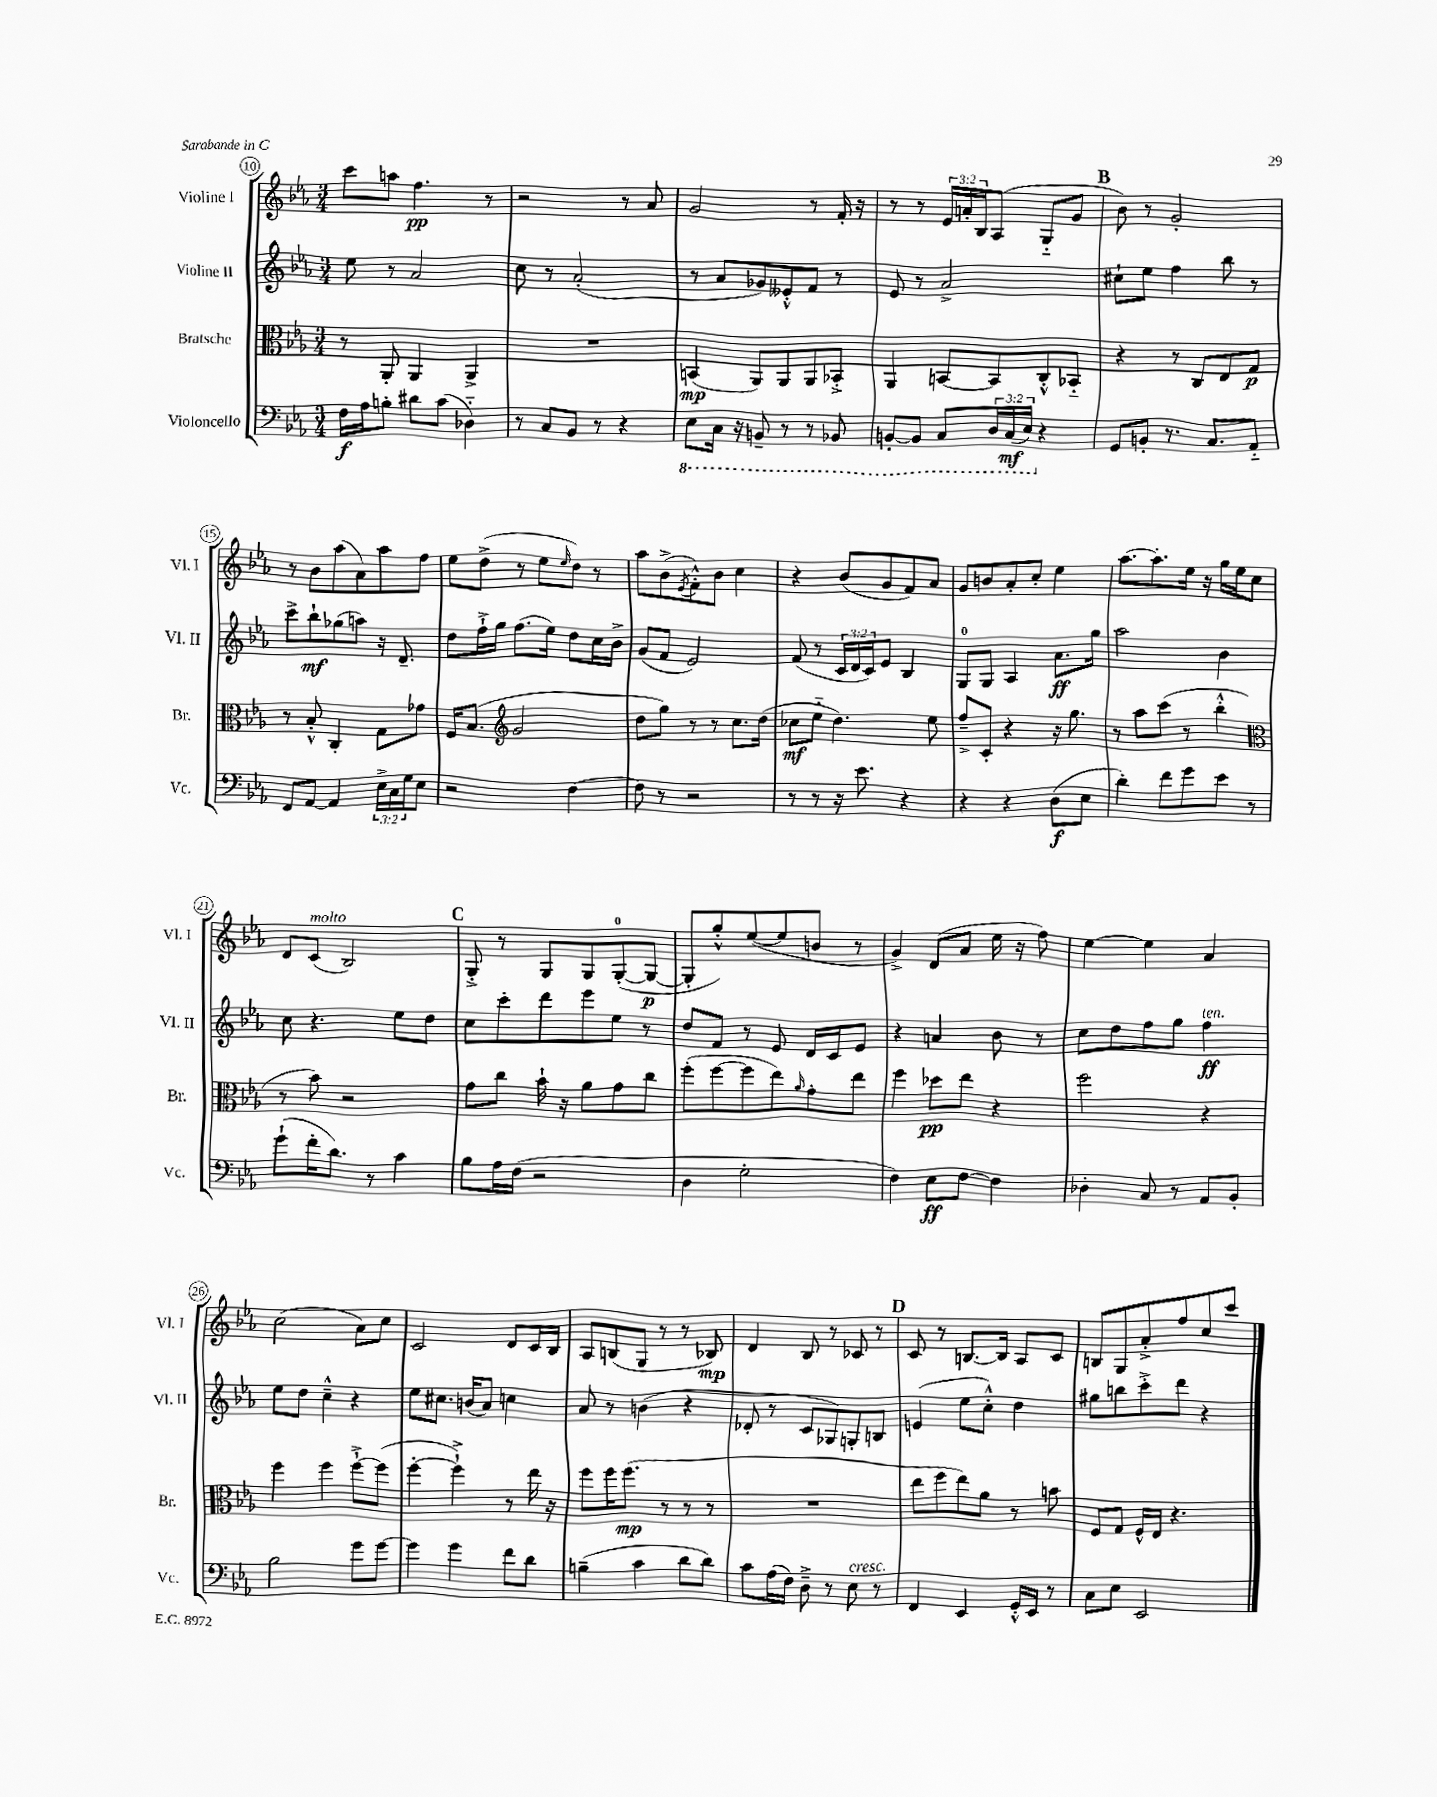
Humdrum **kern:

**kern	**dynam	**kern	**dynam	**kern	**dynam	**kern	**dynam
*part4	*part4	*part3	*part3	*part2	*part2	*part1	*part1
*staff4	*staff4	*staff3	*staff3	*staff2	*staff2	*staff1	*staff1
*I"Violoncello	*	*I"Bratsche	*	*I"Violine II	*	*I"Violine I	*
*I'Vc.	*	*I'Br.	*	*I'Vl. II	*	*I'Vl. I	*
*clefF4	*	*clefC3	*	*clefG2	*	*clefG2	*
*k[b-e-a-]	*	*k[b-e-a-]	*	*k[b-e-a-]	*	*k[b-e-a-]	*
*M3/4	*	*M3/4	*	*M3/4	*	*M3/4	*
=10	=10	=10	=10	=10	=10	=10	=10
16F\LL	f	8r	.	8ee-\	.	8ccc\L	.
16A-\J	.	.	.	.	.	.	.
8Bn'\J	.	8AA-'/	.	8r	.	8aan\J	.
8d#X\L	.	4AA-/	.	2a-/	.	4.ff\	pp
(8c\J	.	.	.	.	.	.	.
4D-X\)	.	4AA-^/	.	.	.	.	.
.	.	.	.	.	.	8r	.
=11	=11	=11	=11	=11	=11	=11	=11
8r	.	2.r	.	8cc\	.	2r	.
8C/L	.	.	.	8r	.	.	.
8BB-/J	.	.	.	(2a-'/	.	.	.
8r	.	.	.	.	.	.	.
4r	.	.	.	.	.	8r	.
.	.	.	.	.	.	8a-/	.
=12	=12	=12	=12	=12	=12	=12	=12
*8ba	*	*	*	*	*	*	*
8EE-\L	.	(4BBn/	mp	8r	.	2g/	.
16CC\Jk	.	.	.	8a-/L	.	.	.
16r	.	.	.	.	.	.	.
8BBBn~/	.	8AA-/L)	.	8g-X/)	.	.	.
8r	.	8AA-/	.	8e--X'^^/	.	.	.
8r	.	8AA-/	.	8f/J	.	8r	.
8BBB-X/	.	8BB-X'^/J	.	8r	.	16f'/	.
.	.	.	.	.	.	16r	.
=13	=13	=13	=13	=13	=13	=13	=13
[8BBBn'/L	.	4AA-/	.	8e-/	.	8r	.
8BBB/J]	.	.	.	8r	.	8r	.
8CC/L	.	[8BBn/L	.	2a-^/	.	24e-/LL	.
.	.	.	.	.	.	24an'/	.
.	.	.	.	.	.	24B-/J	.
24DD/L	.	8BB/]	.	.	.	(8A-/J	.
(24CC/	mf	.	.	.	.	.	.
24EE-/JJ)	.	.	.	.	.	.	.
*X8ba	*	*	*	*	*	*	*
4r	.	8C'^^/	.	.	.	8G/L	.
.	.	8BB-X/J	.	.	.	8g/J	.
!!LO:REH:place=s1:t=B
=14	=14	=14	=14	=14	=14	=14	=14
8GG/L	.	4r	.	8cc#X`\L	.	8b-\)	.
8BBn'/J	.	.	.	8ee-\J	.	8r	.
8.r	.	8r	.	4ff\	.	2g'/	.
.	.	8C/L	.	.	.	.	.
8.C/L	.	.	.	.	.	.	.
.	.	8E-/	.	8bb-\	.	.	.
8AA-/J	.	8G/J	p	8r	.	.	.
!!LO:LB:g=z
=15	=15	=15	=15	=15	=15	=15	=15
8FF/L	.	8r	.	8ccc^\L	.	8r	.
[8AA-/J	.	8B-'^^/	.	8bb-`\	mf	8b-\L	.
4AA-/]	.	4C'/	.	(8gg-X\	.	(8aa-\	.
.	.	.	.	8aan\J)	.	8a-\)	.
24E-^\LL	.	8G\L	.	16r	.	8aa-\	.
24C\	.	.	.	.	.	.	.
.	.	.	.	8.d~/	.	.	.
24G\J	.	.	.	.	.	.	.
8E-\J	.	8g-X\J	.	.	.	8ff\J	.
=16	=16	=16	=16	=16	=16	=16	=16
2r	.	16F/KL	.	8dd\L	.	8ee-\L	.
.	.	(8.B-/J	.	.	.	.	.
.	.	.	.	16ff`^\L	.	(8dd^\J	.
.	.	.	.	16gg\JJ	.	.	.
*	*	*clefG2	*	*	*	*	*
.	.	2g/	.	(8.ff\L	.	8r	.
.	.	.	.	.	.	8ee-\L	.
.	.	.	.	16ee-\Jk)	.	.	.
.	.	.	.	.	.	16qqee-/	.
[4F\	.	.	.	8dd\L	.	8dd\J)	.
.	.	.	.	16cc\L	.	8r	.
.	.	.	.	16b-^\JJ	.	.	.
=17	=17	=17	=17	=17	=17	=17	=17
8F\]	.	8dd\L	.	(8g/L	.	8aa-\L	.
8r	.	8gg\J)	.	8f/J	.	(8b-^\	.
.	.	.	.	.	.	8qe-/	.
2r	.	8r	.	2e-/)	.	8f'^^\)	.
.	.	8r	.	.	.	8b-\J	.
.	.	8.cc\L	.	.	.	4cc\	.
.	.	(16dd\Jk	.	.	.	.	.
=18	=18	=18	=18	=18	=18	=18	=18
8r	.	8cc-X\L	mf	(8f/	.	4r	.
8r	.	8ee-\J	.	8r	.	.	.
16r	.	4.dd\)	.	24c/LL	.	(8b-/L	.
.	.	.	.	24d/	.	.	.
8.e-\	.	.	.	.	.	.	.
.	.	.	.	24c/J)	.	.	.
.	.	.	.	8e-/J	.	8g/	.
4r	.	.	.	4B-/	.	8f/)	.
.	.	8ee-\	.	.	.	8a-/J	.
=19	=19	=19	=19	=19	=19	=19	=19
4r	.	8ff~^/L	.	8G/L	.	8g/L	.
.	.	8c'/J	.	8G/J	.	8bn/	.
4r	.	4r	.	4A-/	.	8a-'/	.
.	.	.	.	.	.	8cc'/J	.
(8D\L	f	16r	.	8.a-\L	ff	4ee-\	.
.	.	8.gg\	.	.	.	.	.
8E-\J	.	.	.	.	.	.	.
.	.	.	.	16gg\Jk	.	.	.
=20	=20	=20	=20	=20	=20	=20	=20
4d'\)	.	8r	.	2aa-\	.	[8.aa-\L	.
.	.	8aa-\L	.	.	.	.	.
.	.	.	.	.	.	8.aa-'\]	.
8f\L	.	(8ccc\J	.	.	.	.	.
8g\	.	8r	.	.	.	16ee-\Jk	.
.	.	.	.	.	.	16r	.
8e-\J	.	4bb-'^^\	.	4b-\	.	16gg\LL	.
.	.	.	.	.	.	16ee-\J	.
8r	.	.	.	.	.	8cc\J	.
!!LO:LB:g=z
=21	=21	=21	=21	=21	=21	=21	=21
*	*	*clefC3	*	*	*	*	*
(8g`\L	.	8r	.	8cc\	.	8d/L	.
!	!	!	!	!	!	!LO:TX:a:i:t=molto	!
16f'\K	.	8b-\)	.	4.r	.	(8c/J	.
8.d\J)	.	.	.	.	.	.	.
.	.	2r	.	.	.	2B-/)	.
8r	.	.	.	.	.	.	.
4c\	.	.	.	8ee-\L	.	.	.
.	.	.	.	8dd\J	.	.	.
!!LO:REH:place=s1:t=C
=22	=22	=22	=22	=22	=22	=22	=22
8B-\L	.	8g\L	.	8cc\L	.	8G'^/	.
16A-\L	.	8cc\J	.	8ccc'\	.	8r	.
(16F\JJ	.	.	.	.	.	.	.
2r	.	16b-`\	.	8ddd\	.	8G/L	.
.	.	16r	.	.	.	.	.
.	.	8a-\L	.	8eee-\	.	8G/	.
.	.	8g\	.	8ee-\J	.	([8G'/	.
.	.	8cc\J	.	8r	.	8G/J_	p
=23	=23	=23	=23	=23	=23	=23	=23
4D\	.	(8ff'\L	.	8dd/L	.	8G'/L]	.
.	.	[8ff\	.	8f/J	.	8gg'^^/)	.
2G'\	.	8ff\]	.	8r	.	([8ee-/	.
.	.	8ee-\)	.	8e-/	.	8ee-/]	.
.	.	16qqa-/	.	.	.	.	.
.	.	8g'\	.	16d/LL	.	8bn/J	.
.	.	.	.	16c/J	.	.	.
.	.	8ee-\J	.	8e-/J	.	8r	.
=24	=24	=24	=24	=24	=24	=24	=24
4F\)	.	4ff\	.	4r	.	4g^/)	.
8E-\L	ff	8dd-X\L	pp	4an/	.	(8d/L	.
[8F\J	.	8ee-\J	.	.	.	8a-/J	.
4F\]	.	4r	.	8b-\	.	16ee-\	.
.	.	.	.	.	.	16r	.
.	.	.	.	8r	.	8ff\)	.
=25	=25	=25	=25	=25	=25	=25	=25
4D-X'\	.	2ff\	.	8cc\L	.	[4ee-\	.
.	.	.	.	8dd\	.	.	.
8C/	.	.	.	8ff\	.	4ee-\]	.
8r	.	.	.	8gg\J	.	.	.
!	!	!	!	!LO:TX:a:i:t=ten.	!	!	!
8AA-/L	.	4r	.	4ff\	ff	4a-/	.
8BB-'/J	.	.	.	.	.	.	.
!!LO:LB:g=z
=26	=26	=26	=26	=26	=26	=26	=26
2B-\	.	4ff\	.	8ee-\L	.	(2cc\	.
.	.	.	.	8dd\J	.	.	.
.	.	4ff\	.	4cc~^^\	.	.	.
8g\L	.	[8ff`^\L	.	4r	.	8a-\L)	.
[8g\J	.	(8ff\J]	.	.	.	8cc\J	.
=27	=27	=27	=27	=27	=27	=27	=27
4g\]	.	[4ff'\	.	8ee-\L	.	2c/	.
.	.	.	.	8.cc#X\J	.	.	.
4g\	.	4ff`^\])	.	.	.	.	.
.	.	.	.	(16bn/KL	.	.	.
.	.	.	.	8a-/J)	.	.	.
8f\L	.	8r	.	4ccn\	.	8d/L	.
8d\J	.	16ee-\	.	.	.	16c/L	.
.	.	16r	.	.	.	16B-/JJ	.
=28	=28	=28	=28	=28	=28	=28	=28
(4Bn~\	.	8ff\L	.	8a-/	.	8A-/L	.
.	.	16ff\K	.	8r	.	(8Bn/	.
.	.	(8.ff\J	mp	.	.	.	.
4c\	.	.	.	(4bn\	.	8G/J	.
.	.	8r	.	.	.	8r	.
8d\L	.	8r	.	4r	.	8r	.
8d\J)	.	8r	.	.	.	8B-X/)	mp
=29	=29	=29	=29	=29	=29	=29	=29
8c\L	.	2.r	.	8d-X'/	.	4d/	.
(16A-\L	.	.	.	8r	.	.	.
16F\JJ)	.	.	.	.	.	.	.
8D~^\	.	.	.	8c/L	.	8B-/	.
8r	.	.	.	8G-X/)	.	8r	.
!LO:TX:a:i:t=cresc.	!	!	!	!	!	!	!
8E-\	.	.	.	8Gn'/	.	8c-X/	.
8r	.	.	.	8Bn/J	.	8r	.
!!LO:REH:place=s1:t=D
=30	=30	=30	=30	=30	=30	=30	=30
4FF/	.	8ee-\L	.	(4en/	.	8c/	.
.	.	8ff\	.	.	.	8r	.
4EE-/	.	8ee-\)	.	8ee-\L	.	[8.Bn/L	.
.	.	8a-\J	.	8cc'^^\J)	.	.	.
.	.	.	.	.	.	16B/Jk]	.
16GG'^^/LL	.	8r	.	4dd\	.	8A-/L	.
16EE-/JJ	.	.	.	.	.	.	.
8r	.	8bn\	.	.	.	8c/J	.
=31	=31	=31	=31	=31	=31	=31	=31
8C\L	.	8F/L	.	8gg#X\L	.	8Bn/L	.
8E-\J	.	8G/J	.	8bbn\	.	8G/	.
2EE-/	.	16F^^/LL	.	8ccc'^\	.	8a-'^/	.
.	.	16E-/JJ	.	.	.	.	.
.	.	4.r	.	8ddd\J	.	8ff/	.
.	.	.	.	4r	.	8cc/	.
.	.	.	.	.	.	8ccc/J	.
==	==	==	==	==	==	==	==
*-	*-	*-	*-	*-	*-	*-	*-
